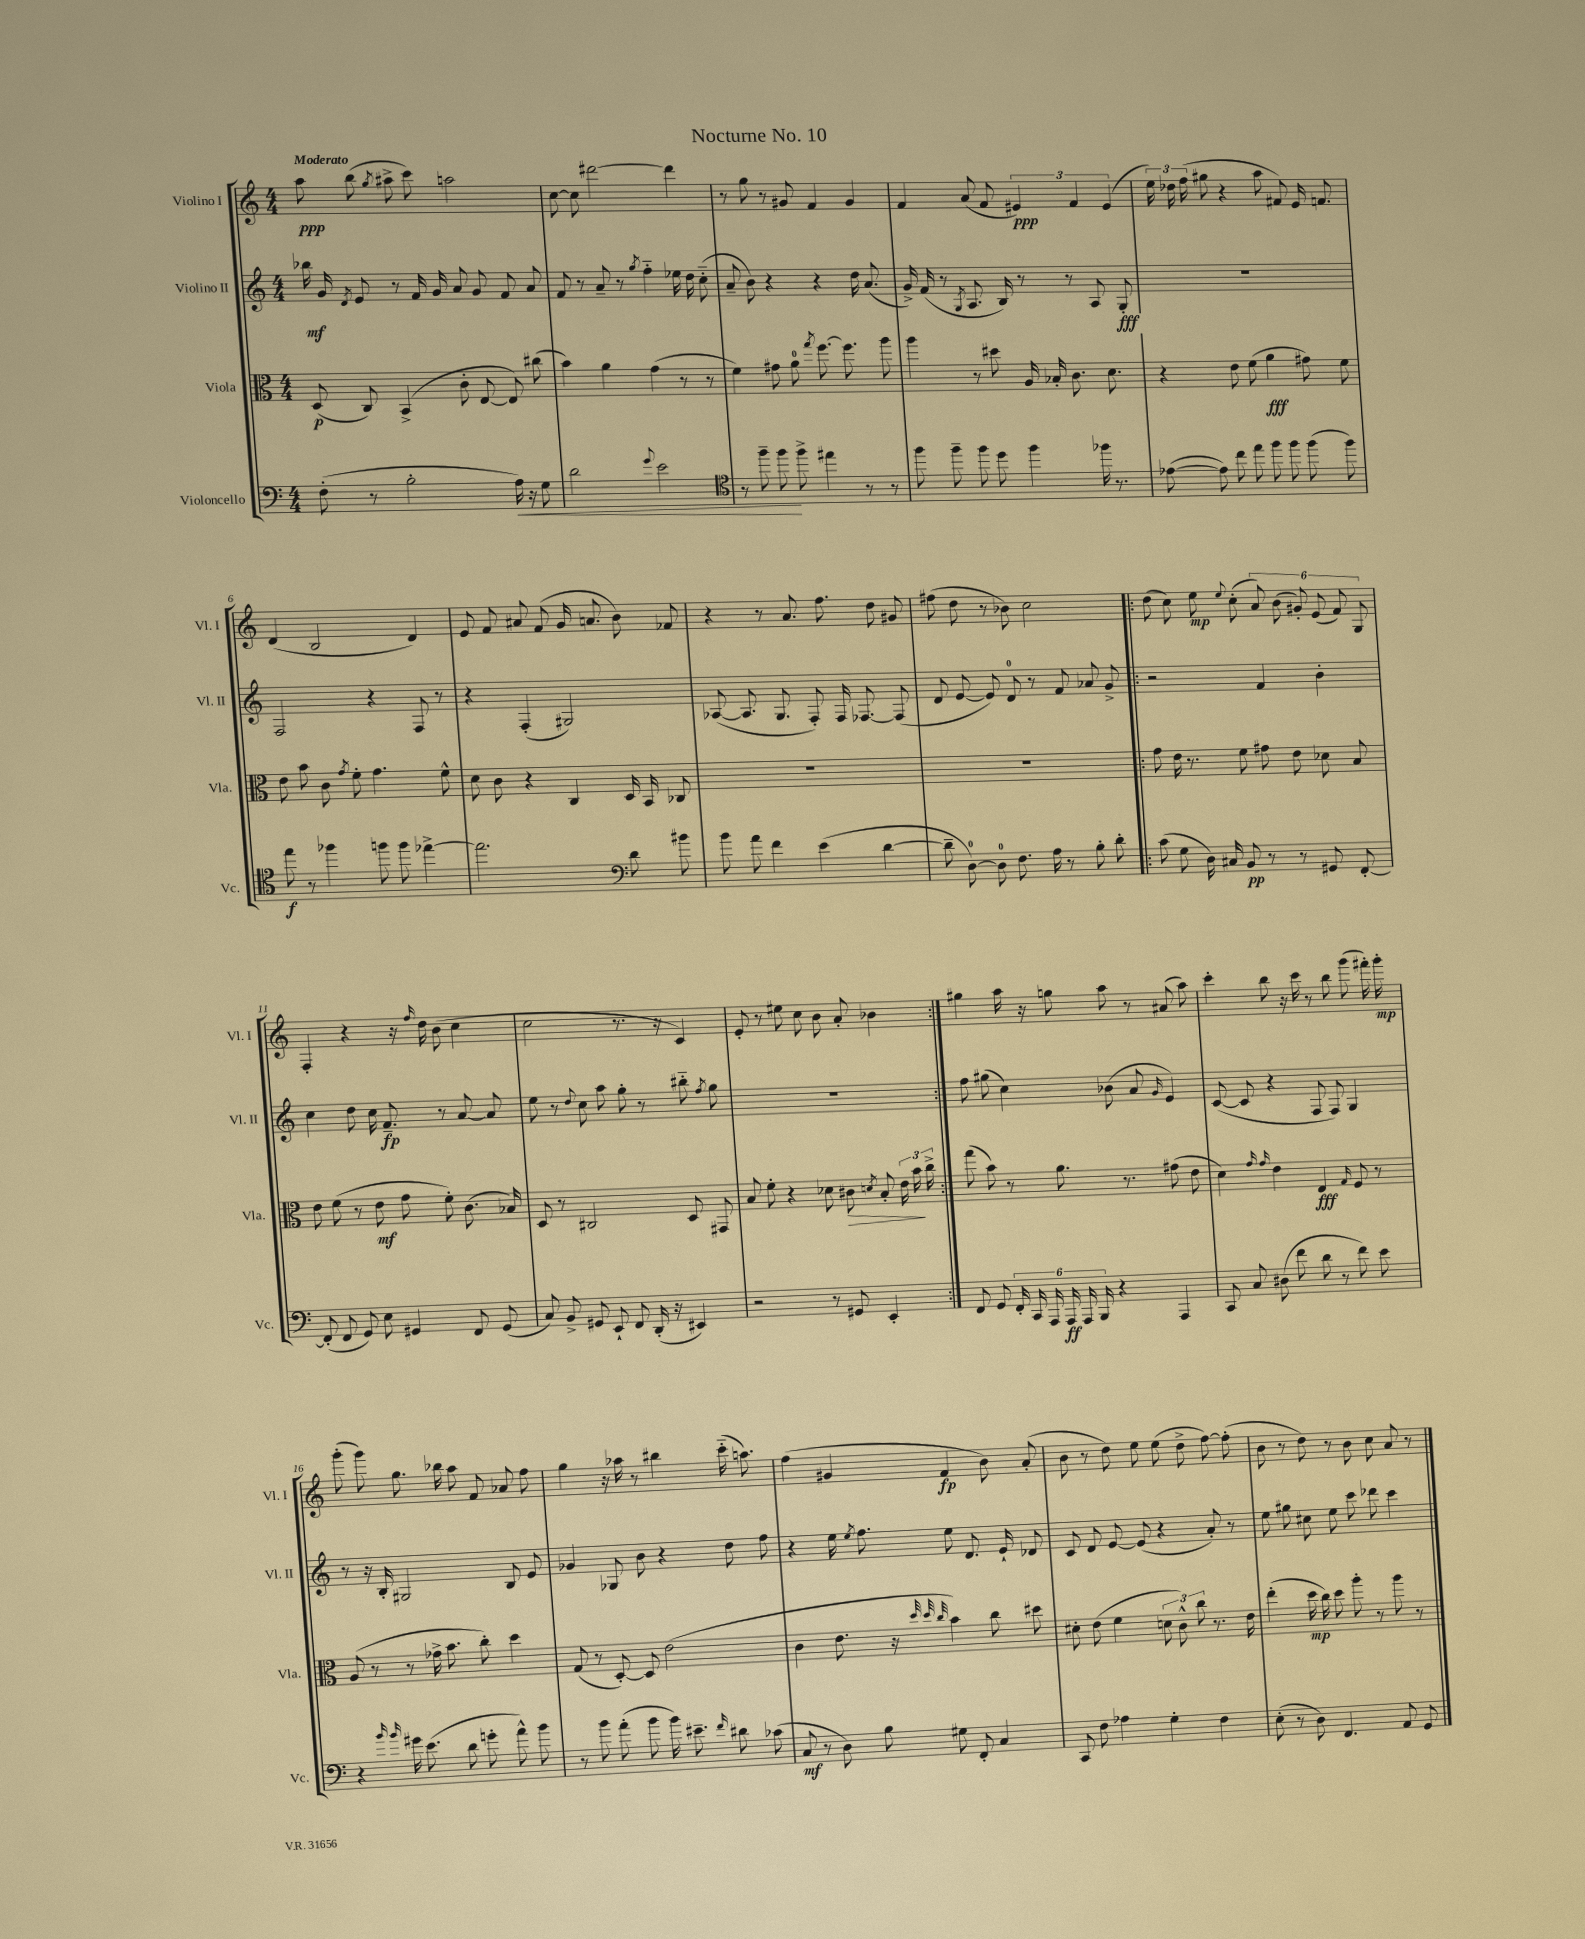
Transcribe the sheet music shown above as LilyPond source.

\header { title = "Nocturne No. 10" }
<<
\new StaffGroup <<
\new Staff = "s0" \with { instrumentName = "Violino I" shortInstrumentName = "Vl. I" } {
    \clef treble \key c \major \numericTimeSignature \time 4/4 \tempo "Moderato"
    \autoBeamOff a''8\ppp b''8( \acciaccatura { g''8 } ais''8-> c'''8) a''2 |
    c''8~ c''8 dis'''2~ dis'''4 |
    r8 g''8 r8 gis'8 f'4 gis'4 |
    f'4 a'8( f'8 \tuplet 3/2 { eis'4\ppp) f'4 eis'4( } |
    \tuplet 3/2 { e''16) des''16 f''16( } gis''8 r4 a''8 fis'8) e'16 f'8. |
    d'4( b2 d'4) |
    e'8 f'8 ais'8 f'8( g'16 a'8. b'8) fes'8 |
    r4 r8 a'8. f''8. d''8 gis'8 |
    fis''8( d''8 r8 bes'8) c''2 |
    \repeat volta 2 { d''8( c''8) e''8\mp \appoggiatura { e''8 } c''8-.( \tuplet 6/4 { a'8) b'8( gis'8-.) e'8( f'8) g8 } |
    f4-. r4 r16 \grace { f''16 } d''16 b'8( c''4 |
    c''2 r8. r16 c'4) |
    e'8-. r8 eis''8 c''8 b'8 a'8-. bes'4 | }
    gis''4 a''16 r16 g''8 a''8 r8 ais'8( a''8) |
    c'''4-. b''8 r16 c'''16 r8 b''8 g'''8( fis'''16-.) g'''16-.\mp |
    g'''8-.( g'''8) g''8. bes''16 a''8 f'8 aes'8 f''8 |
    g''4 r16 aes''16 r8 bis''4 c'''16-_( a''8.) |
    f''4( gis'4 f'4\fp b'8) a'8-.( |
    b'8 r8 d''8) e''8 e''8( d''8-> f''8~) f''8-.( |
    b'8 r8 d''8) r8 b'8 c''8 a'8 r8 \bar "|." |
}
\new Staff = "s1" \with { instrumentName = "Violino II" shortInstrumentName = "Vl. II" } {
    \clef treble \key c \major \numericTimeSignature \time 4/4
    \autoBeamOff bes''16\mf g'16 \acciaccatura { d'8 } e'8 r8 f'16 g'16 a'8 g'8 f'8 a'8 |
    f'8 r8 a'8-- r8 \acciaccatura { g''8 } f''4-_ ees''16 d''16 c''8-_( |
    a'8-- b'8) r4 r4 d''16 a'8.( |
    g'16->) f'16( r8 \acciaccatura { g8 } a8. b16) r8 r8 a8 g8-.\fff |
    R1 |
    f2 r4 f8 r8 |
    r4 f4-.( gis2) |
    aes8~( aes8. g8. f8-.) f16 fes8.~ fes8( |
    d'8 e'8~ e'8) d'8-0 r8 f'8 aes'8 g'8-> |
    \repeat volta 2 { r2 f'4 b'4-. |
    c''4 d''8 c''16 f'8.--\fp r8 a'8~ a'8 |
    e''8 r8 \appoggiatura { d''8 } c''8 a''8 g''8-. r8 bis''8-_ \acciaccatura { f''8 } g''8 |
    R1 | }
    f''8 gis''8( c''4) bes'8( a'8 \grace { g'16 } e'4) |
    c'8~( c'8 r4 f8 f8) g4 |
    r8 r16 b16-. gis2 b8 e'8 |
    ges'4 ges8 b'8 r4 d''8 f''8 |
    r4 e''16 \acciaccatura { e''8 } f''8. e''8 d'8. e'16-! des'8 |
    c'8 d'8 e'8~ e'8( r4 a'8-.) r8 |
    e''8 gis''8 cis''8 e''8 c'''8 des'''8 c'''4 \bar "|." |
}
\new Staff = "s2" \with { instrumentName = "Viola" shortInstrumentName = "Vla." } {
    \clef alto \key c \major \numericTimeSignature \time 4/4
    \autoBeamOff d8\p( c8) b,4->( c'8-. e8~ e8) cis''8( |
    b'4) a'4 g'4( r8 r8 |
    f'4) gis'8 a'8-0 \acciaccatura { g''8 } f''8.~ f''8. a''8 |
    a''4 r8 dis''8 a16 bes16-. c'8. d'8. |
    r4 e'8 f'8( a'4\fff gis'8) f'8 |
    e'8 b'8 c'8 \acciaccatura { g'8 } f'8-. g'4. f'8-^ |
    d'8 c'8 r4 c4 d16 b,16 ces8 |
    R1 |
    R1 |
    \repeat volta 2 { g'8 e'16 r8. f'8 gis'8 e'8 des'8 b8 |
    e'8 f'8( r8 e'8\mf g'8 f'8-.) c'8.( bes16) |
    d8 r8 cis2 d8 gis,8 |
    b8 f'8-. r4 des'8 cis'8\> \acciaccatura { d'8 } b8-. \tuplet 3/2 { e'16 b'16\! c''16-> } | }
    g''8( b'8) r8 a'8. r8. gis'8( e'8 |
    d'4) \grace { g'16 g'16 } e'4 e4\fff \grace { g16 } f8 r8 |
    a8( r8 r8 ges'16-> b'8. c''8-.) d''4 |
    g8( r8 d8~-.) d8 e'2( |
    c'4 e'8. r16 \grace { d''32 d''32 c''32 } b'4) c''8 dis''8 |
    dis'8-. e'8( f'4 \tuplet 3/2 { d'8 c'8-^) c''8 } r8. e'16 |
    e''4-.( d''16\mp c''16) d''8 a''8-. r8 a''8 r8 \bar "|." |
}
\new Staff = "s3" \with { instrumentName = "Violoncello" shortInstrumentName = "Vc." } {
    \clef bass \key c \major \numericTimeSignature \time 4/4
    \autoBeamOff f8-.( r8 b2-. a16\<) r16 g8 |
    d'2 \appoggiatura { g'8 } e'2 |
    \clef tenor r8 f''8-- f''8\! f''8-> eis''4 r8 r8 |
    f''8 f''8-- f''8 d''8 f''4 fes''16 r8. |
    ees'8~( ees'8) c''8 e''8 f''8 f''8 f''8( f''8) |
    e''8\f r8 fes''4 f''8 f''8 ees''4~-> |
    ees''2. \clef bass d'8 bis'8 |
    b'8 a'8 f'4 e'4( d'4~ |
    d'8-- d8-0~) d8-0 f8. a16 r8 b8-. d'8-. |
    \repeat volta 2 { c'8( g8 d16) cis16 b,8\pp r8 r8 gis,8 f,8~-. |
    f,8-.( f,8 g,8) e8 gis,4 f,8 gis,8( |
    c8) b,8-> gis,8 e,8-! f,8 d,16-.( r16 eis,4) |
    r2 r8 gis,8 e,4-. | }
    f,8 g,8 \tuplet 6/4 { f,16-. c,16 a,,16 a,,16\ff a,,16 b,,16 } r4 a,,4 |
    c,8 c8 dis8( f'8 d'8 r8 f'8) e'8 |
    r4 \grace { b'16 b'16 } gis'16 e'8.( d'8 g'8-. a'8-^) b'8 |
    r8 b'8 a'8-.( b'8 b'16) eis'8.-- \grace { f'16 } dis'8 ces'8( |
    c8\mf r8 d8) b8 gis8 f,8-. c4 |
    c,8 f8 aes4 g4-. f4 |
    e8-.( r8 d8) f,4. a,8 g,8 \bar "|." |
}
>>
>>
